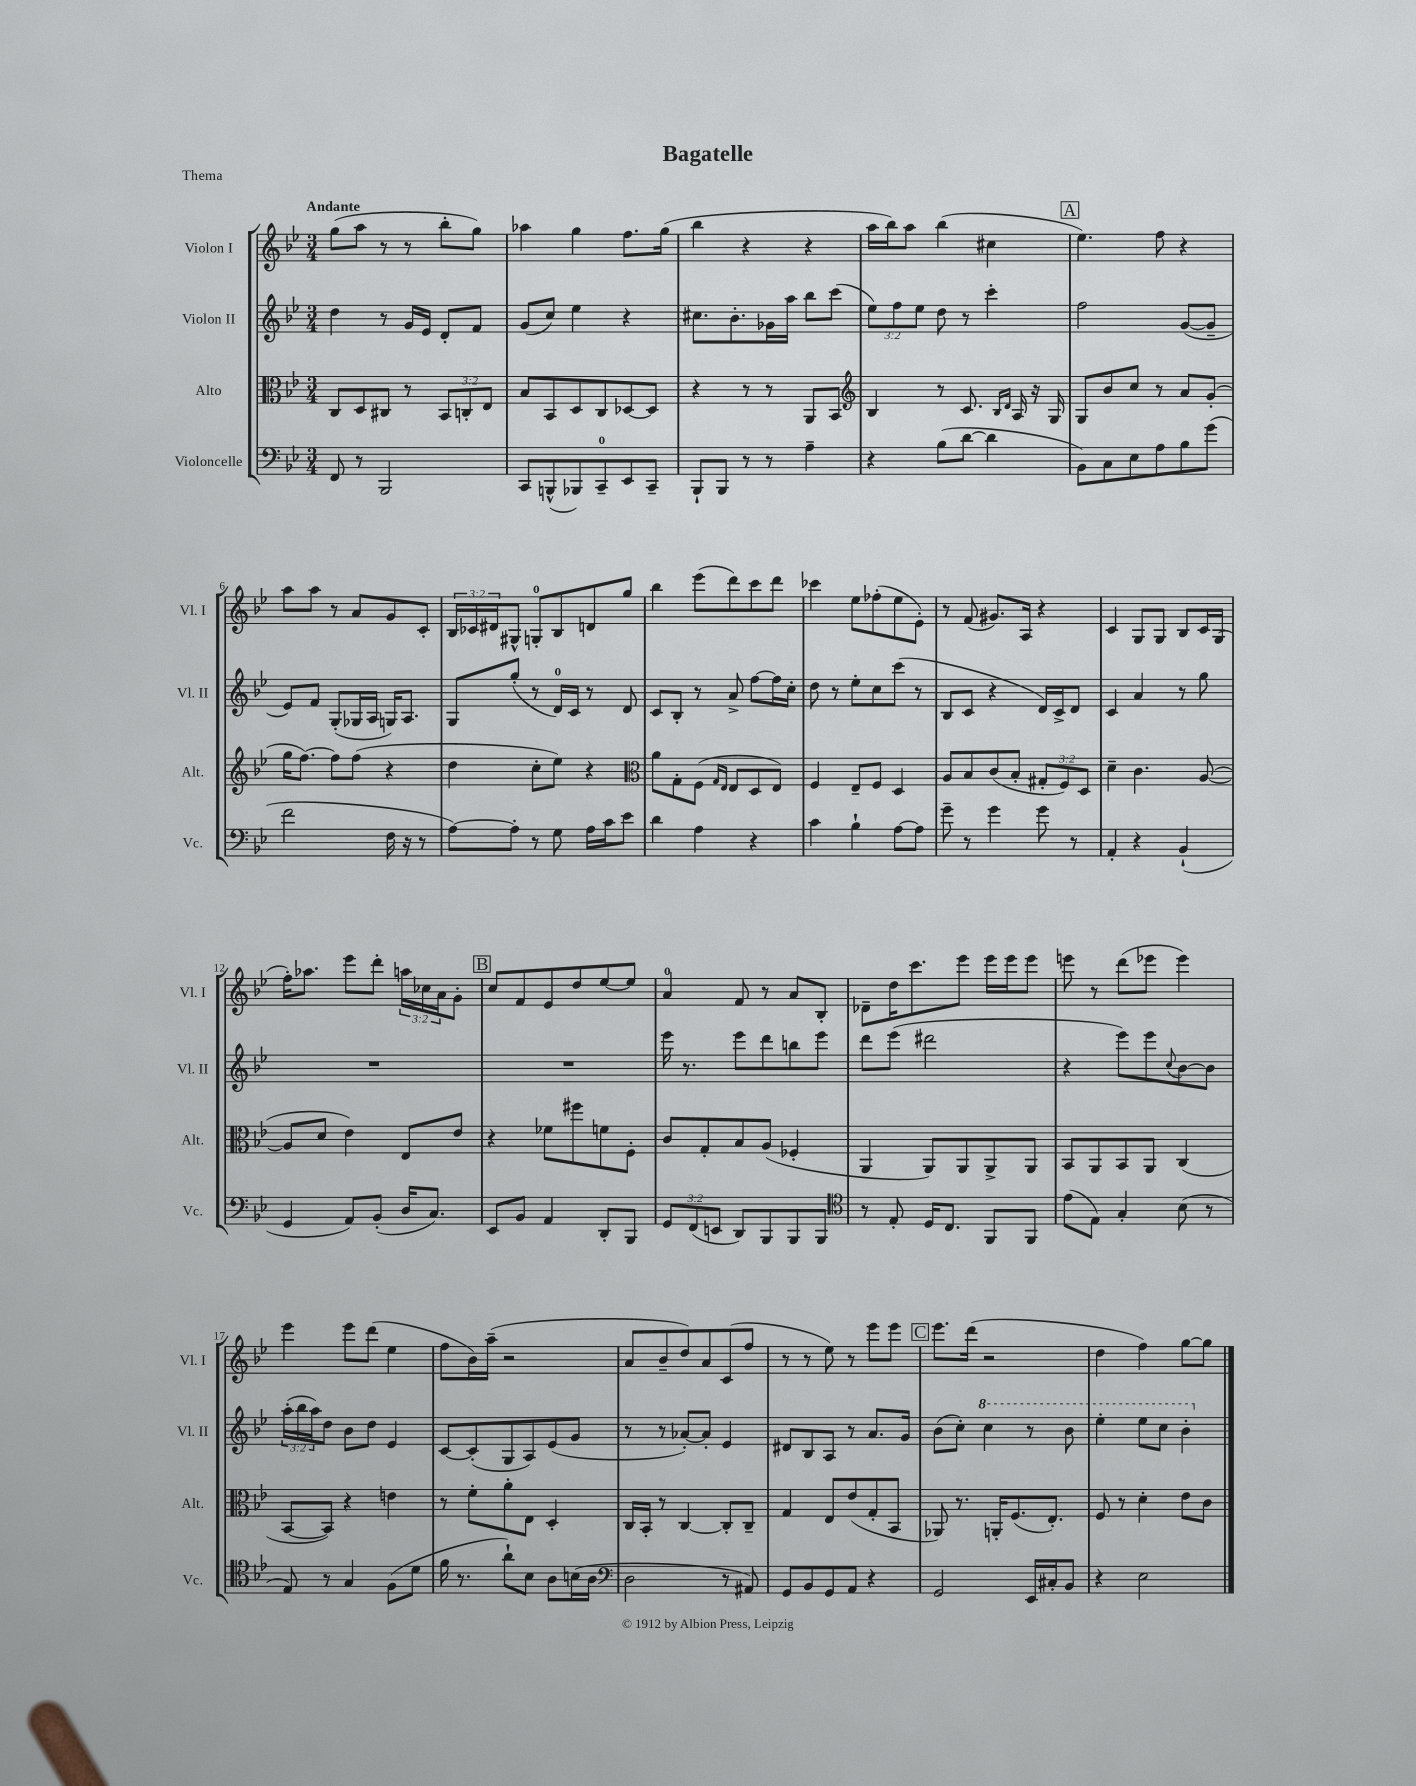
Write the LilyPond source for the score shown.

\header { title = "Bagatelle" piece = "Thema" }
<<
\new StaffGroup <<
\new Staff = "s0" \with { instrumentName = "Violon I" shortInstrumentName = "Vl. I" } {
    \clef treble \key bes \major \numericTimeSignature \time 3/4 \override Staff.TupletNumber.text = #tuplet-number::calc-fraction-text \tempo "Andante"
    g''8( a''8 r8 r8 bes''8-. g''8) |
    aes''4 g''4 f''8. g''16( |
    bes''4 r4 r4 |
    a''16 bes''16) a''8 bes''4( cis''4 |
    \mark \markup { \box "A" } ees''4.) f''8 r4 |
    a''8 a''8 r8 a'8 g'8 c'8-. |
    \tuplet 3/2 { bes16 ces'16 dis'16 } gis8-^ g8-0-. bes8 d'8 g''8 |
    bes''4 ees'''8( d'''8) c'''8 d'''8 |
    ces'''4 ees''8 fes''8-.( ees''8 ees'8-.) |
    r8 f'8( gis'8.) a16 r4 |
    c'4 g8 g8 bes8 c'16 g16( |
    f''16-.) aes''8. ees'''8 d'''8-. \tuplet 3/2 { a''16 ces''16 a'16 } g'8-. |
    \mark \markup { \box "B" } c''8 f'8 ees'8 d''8 ees''8~ ees''8 |
    a'4-0 f'8 r8 a'8 bes8-. |
    des'8-- d''16 c'''8. ees'''8 ees'''16 ees'''16 ees'''8 |
    e'''8 r8 d'''8( ees'''8 ees'''4) |
    ees'''4 ees'''8 d'''8( ees''4 |
    f''8 bes'16) a''16--( r2 |
    a'8 bes'8-- d''8) a'8 c'8( f''8 |
    r8 r8 ees''8) r8 ees'''8 ees'''8 |
    \mark \markup { \box "C" } ees'''8. d'''16( r2 |
    d''4 f''4) g''8~ g''8 \bar "|." |
}
\new Staff = "s1" \with { instrumentName = "Violon II" shortInstrumentName = "Vl. II" } {
    \clef treble \key bes \major \numericTimeSignature \time 3/4 \override Staff.TupletNumber.text = #tuplet-number::calc-fraction-text
    d''4 r8 g'16 ees'16 d'8-. f'8 |
    g'8( c''8) ees''4 r4 |
    cis''8. bes'8.-. ges'16 a''16 bes''8 c'''8( |
    \tuplet 3/2 { ees''8) f''8 ees''8 } d''8 r8 c'''4-. |
    \mark \markup { \box "A" } f''2 g'8~( g'8-- |
    ees'8) f'8 g8-.( ges16 a16 g16) a8. |
    g8 g''8-.( r8 d'16-0) c'16 r8 d'8 |
    c'8 bes8-. r8 a'8-> f''8~ f''16 c''16-. |
    d''8 r8 ees''8-. c''8 c'''8( r8 |
    bes8 c'8 r4 d'16) c'16-> d'8 |
    c'4 a'4 r8 g''8 |
    R2. |
    \mark \markup { \box "B" } R2. |
    ees'''16 r8. ees'''8 d'''8 b''8 ees'''8 |
    d'''8 ees'''8( dis'''2 |
    r4 ees'''8) ees'''8 \appoggiatura { c''8 } bes'8~ bes'8 |
    \tuplet 3/2 { a''16-.( bes''16 a''16) } d''8 bes'8 d''8 ees'4 |
    c'8~ c'8-.( g8 a8) ees'8( g'8 |
    r8 r8 aes'8~-.) aes'8-. ees'4 |
    dis'8 bes8 a8 r8 a'8. g'16 |
    \mark \markup { \box "C" } bes'8( c''8-.) \ottava #1 c'''4 r8 bes''8 |
    ees'''4-. ees'''8 c'''8 bes''4-. \ottava #0 \bar "|." |
}
\new Staff = "s2" \with { instrumentName = "Alto" shortInstrumentName = "Alt." } {
    \clef alto \key bes \major \numericTimeSignature \time 3/4 \override Staff.TupletNumber.text = #tuplet-number::calc-fraction-text
    c8 d8 cis8 r8 \tuplet 3/2 { bes,8 c8-. ees8 } |
    bes8 bes,8 d8 c8 des8~ des8 |
    r4 r8 r8 a,8 bes,8 |
    \clef treble bes4 r8 c'8. \grace { bes16 d'16 } a16 r16 g16 |
    \mark \markup { \box "A" } g8 bes'8 c''8 r8 a'8 g'8-.( |
    g''16 f''8.~) f''8 f''8( r4 |
    d''4 c''8-. ees''8) r4 |
    \clef alto a'8 g8-. f8( \grace { g16 ees16 } ees8 d8 ees8) |
    f4 ees8-- f8 d4 |
    a8 bes8 c'8( bes8-. \tuplet 3/2 { gis8-. f8) d8 } |
    d'4-- c'4. a8~( |
    a8 d'8 ees'4) ees8 ees'8 |
    \mark \markup { \box "B" } r4 fes'8 fis''8 f'8 f8-. |
    c'8 g8-. bes8 a8( fes4-. |
    a,4 a,8) a,8 a,8-> a,8 |
    bes,8 a,8 bes,8 a,8 c4( |
    bes,8~ bes,8) r4 e'4 |
    r8 f'8-. a'8-. ees8 d4-. |
    c16 bes,16-. r8 c4~ c8-. c8-- |
    g4 ees8 ees'8( g8-. bes,8 |
    \mark \markup { \box "C" } aes,8) r8. a,16-. f8.( ees8.-.) |
    f8 r8 d'4-. ees'8 c'8 \bar "|." |
}
\new Staff = "s3" \with { instrumentName = "Violoncelle" shortInstrumentName = "Vc." } {
    \clef bass \key bes \major \numericTimeSignature \time 3/4 \override Staff.TupletNumber.text = #tuplet-number::calc-fraction-text
    f,8 r8 bes,,2 |
    c,8 b,,8-^( bes,,8) c,8-0-- ees,8 c,8-- |
    bes,,8-! bes,,8 r8 r8 a4-- |
    r4 bes8( d'8~ d'4 |
    \mark \markup { \box "A" } bes,8) c8 ees8 a8 bes8 g'8( |
    f'2 f16 r16 r8 |
    a8~) a8-. r8 g8 a16 c'16 ees'8 |
    d'4 a4 r4 |
    c'4 bes4-! a8~ a8 |
    g'8-- r8 g'4 g'8 r8 |
    a,4-. r4 bes,4-!( |
    g,4 a,8) bes,8-.( d16 c8.) |
    \mark \markup { \box "B" } ees,8 bes,8 a,4 d,8-. bes,,8 |
    \tuplet 3/2 { g,8 f,8( e,8 } d,8) bes,,8 bes,,8 bes,,8 |
    \clef tenor r8 ees8-. d16 c8. f,8 f,8 |
    ees'8( ees8) g4-. bes8( r8 |
    ees8) r8 g4 f8( d'8 |
    f'16 r8. a'8-!) bes8 a8 b16( a16 |
    \clef bass d2 r8 ais,8) |
    g,8 bes,8 g,8 a,8 r4 |
    \mark \markup { \box "C" } g,2 ees,16 cis16-. bes,8 |
    r4 ees2 \bar "|." |
}
>>
>>
